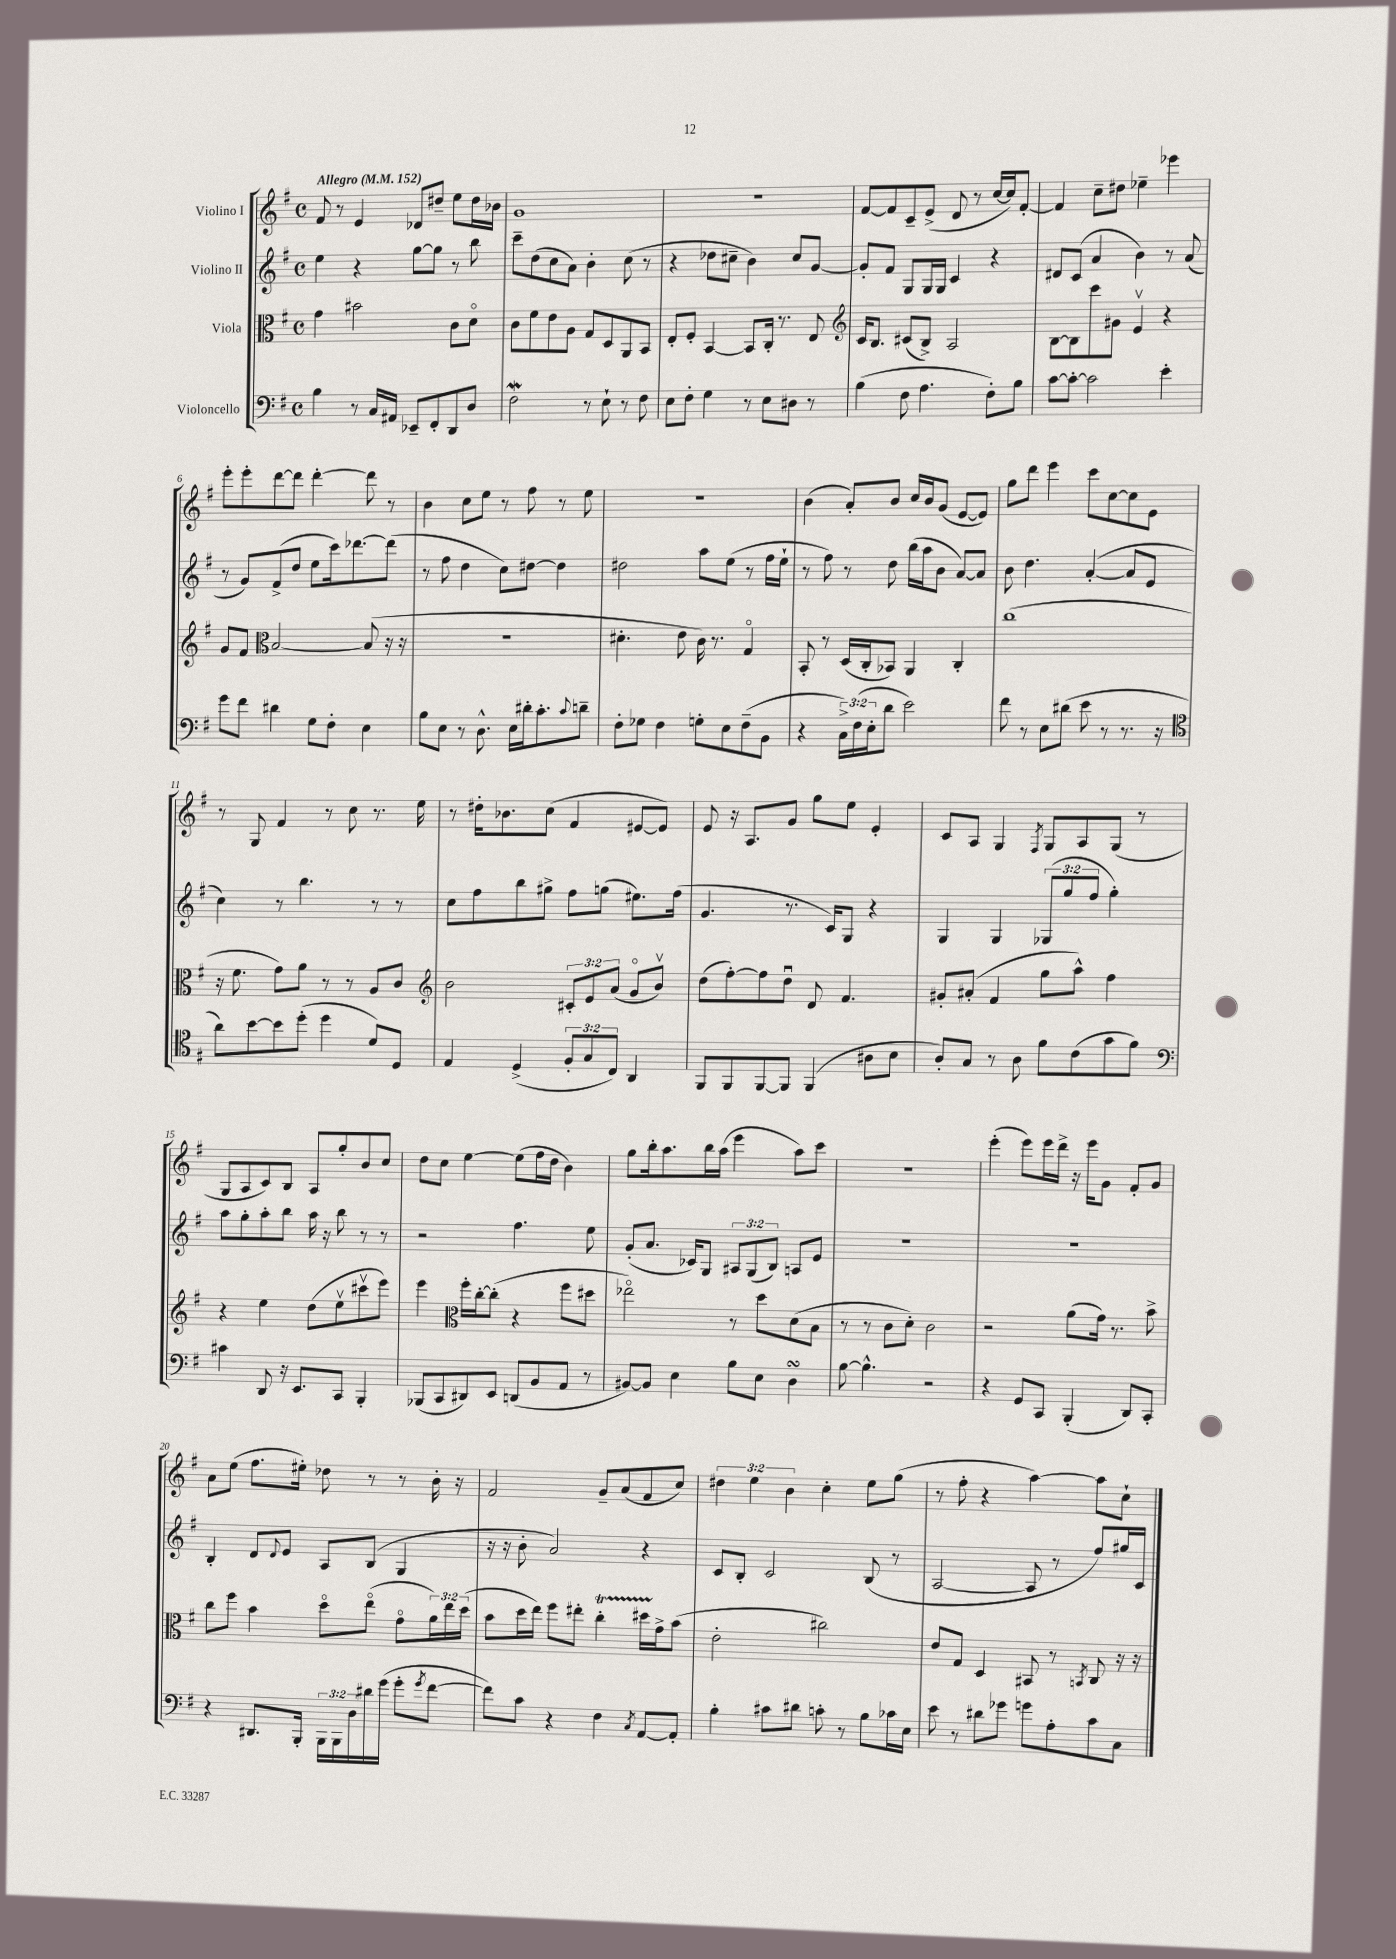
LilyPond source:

<<
\new StaffGroup <<
\new Staff = "s0" \with { instrumentName = "Violino I" } {
    \clef treble \key g \major \defaultTimeSignature \time 4/4 \override Staff.TupletNumber.text = #tuplet-number::calc-fraction-text \tempo "Allegro" 4 = 152
    fis'8 r8 e'4 des'8 dis''8-- e''8 dis''16 bes'16 |
    g'1 |
    R1 |
    fis'8~ fis'8 c'8-- e'8->( d'8 r8 c''16~ c''16) fis'8~-. |
    fis'4 c''8-- dis''8 ees''4-- ees'''4 |
    e'''8-. e'''8-. d'''8~ d'''8 d'''4~-. d'''8 r8 |
    b'4 c''8 e''8 r8 fis''8 r8 e''8 |
    R1 |
    b'4( a'8-.) b'8 c''16 b'16 g'8( e'8~ e'8) |
    g''8 d'''8 e'''4 c'''8 c''8~ c''8 e'8 |
    r8 g8 fis'4 r8 c''8 r8. e''16 |
    r8 dis''16-. bes'8. c''8( fis'4 eis'8~ eis'8) |
    e'8 r16 a8. g'8 g''8 e''8 e'4-. |
    c'8 a8 g4 \acciaccatura { fis8 } g8 a8 g8( r8 |
    g8 a8 c'8) b8 a8 g''8-. b'8 c''8 |
    d''8 c''8 e''4~ e''8( fis''16 d''16 b'4) |
    g''8 b''16-. a''8. b''16 a''16( e'''4 a''8) c'''8 |
    R1 |
    e'''4-.( e'''8) e'''16 d'''16-> r16 e'''16 g'8 fis'8-. g'8 |
    a'8 e''8( fis''8. eis''16-.) des''8 r8 r8 b'16-. r16 |
    fis'2 g'8-- a'8( fis'8 c''8) |
    \tuplet 3/2 { dis''4 e''4 b'4 } c''4-. e''8 g''8( |
    r8 fis''8-. r4 a''4~) a''8 c''8-! \bar "|." |
}
\new Staff = "s1" \with { instrumentName = "Violino II" } {
    \clef treble \key g \major \defaultTimeSignature \time 4/4 \override Staff.TupletNumber.text = #tuplet-number::calc-fraction-text
    e''4 r4 g''8~ g''8 r8 b''8 |
    c'''8-- d''8( c''8 a'8) b'4-. c''8( r8 |
    r4 des''8 cis''8-- b'4) cis''8 g'8~ |
    g'8-. fis'8 g8 g16 g16 c'4 r4 |
    dis'8 c'8( a'4 b'4) r8 a'8( |
    r8 g'8) fis'8->( d''8 e''8 c'''16) des'''8.~ des'''8( |
    r8 fis''8 d''4 c''8) dis''8~ dis''4 |
    dis''2 a''8 e''8( r8 fis''16 e''16-! |
    r8 fis''8) r8 d''8 b''16( a''16 b'8 a'8~) a'8 |
    b'8 d''4. a'4~-.( a'8 e'8 |
    c''4) r8 b''4. r8 r8 |
    c''8 fis''8 b''8 gis''8-> fis''8 g''8( eis''8.) fis''16( |
    g'4. r8. c'16) g8 r4 |
    g4 g4 \tuplet 3/2 { ges8( g''8 fis''8 } g''4-.) |
    a''8 g''8-. a''8-. b''8 a''16 r16 b''8 r8 r8 |
    r2 fis''4. e''8 |
    g'8-.( a'8. ces'16) g8 \tuplet 3/2 { ais8 g8( b8) } a8 e'8 |
    r1 |
    R1 |
    b4-. d'8 \appoggiatura { d'8 } e'8 a8 b8( g4 |
    r16 r16 b'8-. a'2) r4 |
    c'8 b8-. c'2 b8( r8 |
    a2~ a8 r8 fis''8) gis''16 c'16 \bar "|." |
}
\new Staff = "s2" \with { instrumentName = "Viola" } {
    \clef alto \key g \major \defaultTimeSignature \time 4/4 \override Staff.TupletNumber.text = #tuplet-number::calc-fraction-text
    g'4 bis'2 c'8 d'8\flageolet |
    c'8 fis'8 e'8 a8 g8 d8 a,8 b,8 |
    e8-. fis8-. b,4~ b,8 c16-. r8. e8 |
    \clef treble c'16 b8. cis'8( b8->) a2 |
    b8~ b8 c'''8 gis'8 e'4\upbow r4 |
    g'8 fis'8 \clef alto b2~ b8( r16 r16 |
    R1 |
    dis'4.-. e'8 c'16) r8. g4\flageolet |
    b,8-. r8 d16( c16-. bes,8) a,4 c4-. |
    c''1( |
    r16 fis'8. g'8) a'8 r8 r8 a8 c'8 |
    \clef treble b'2 \tuplet 3/2 { cis'8-. e'8 a'8( } g'8\flageolet b'8\upbow) |
    d''8( fis''8~-.) fis''8 d''8\downbow d'8 fis'4. |
    gis'8-. ais'8-.( fis'4 g''8 a''8-^) fis''4 |
    r4 e''4 d''8( e''8\upbow cis'''8\upbow e'''8) |
    e'''4 \clef alto fis''16-. c''16~-. c''8-.( r4 fis''8 dis''8 |
    ees''2\flageolet) r8 d''8 d'8( b8 |
    r8 r8 c'8 d'8-.) c'2 |
    r2 a'8( g'16) r8. b'8-> |
    c''8 fis''8 b'4 d''8\flageolet e''8\flageolet( g'8\flageolet \tuplet 3/2 { a'16) e''16 d''16( } |
    b'8 d''16 e''16) fis''8 eis''8-. c''4-.\startTrillSpan dis''16 g'16->\stopTrillSpan b'8( |
    e'2-. cis''2) |
    e'8 g8 d4 bis,8 r8 \acciaccatura { b,8 } c8 r16 r16 \bar "|." |
}
\new Staff = "s3" \with { instrumentName = "Violoncello" } {
    \clef bass \key g \major \defaultTimeSignature \time 4/4 \override Staff.TupletNumber.text = #tuplet-number::calc-fraction-text
    b4 r8 c16 ais,16 ees,8-- fis,8-. d,8 d8 |
    fis2\mordent r8 e8-! r8 fis8 |
    e8 fis8-. g4 r8 e8 dis8 r8 |
    b4( fis8 a4. fis8-.) b8 |
    c'8~ c'8~-. c'2 e'4-. |
    g'8 fis'8 dis'4 g8 fis8-. e4 |
    b8 e8 r8 d8.-^ e16 dis'16-. c'8.-. \appoggiatura { c'8 } d'8-- |
    fis8-. ges8 fis4 g8-. e8 fis8--( b,8 |
    r4 \tuplet 3/2 { c16->) fis16( e16-. } d'8 e'2) |
    fis'8 r8 e8 dis'8( e'8 r8 r8. r16 |
    \clef tenor a'8) b'8~ b'8 d''8-.( d''4 d'8) d8 |
    e4 d4->( \tuplet 3/2 { fis8-. g8 c8) } a,4 |
    fis,8 fis,8 fis,8~ fis,8 fis,4( ais8 b8 |
    a8-.) g8 r8 a8 fis'8 c'8( g'8 fis'8) |
    \clef bass cis'4 d,8 r16 e,8. c,8 b,,4-. |
    bes,,8( c,8 dis,8) e,8 d,8( b,8 a,8 r8 |
    bis,8~) bis,8 e4 b8 e8 d4\turn |
    b8~ b4.-^ r2 |
    r4 g,8 c,8 b,,4-.( d,8) c,8-. |
    r4 dis,8. b,,16-. \tuplet 3/2 { b,,16 b,,16 d16 } dis'16 g'16( g'8-. \acciaccatura { g'8 } fis'8~ |
    fis'8) c'8 r4 fis4 \acciaccatura { c8 } a,8~ a,8-. |
    b4-. cis'8 dis'8 c'8-. r8 b8 ces'16 e16 |
    e'8 r8 dis'8 ges'8 g'8 a8-. c'8 c8 \bar "|." |
}
>>
>>
